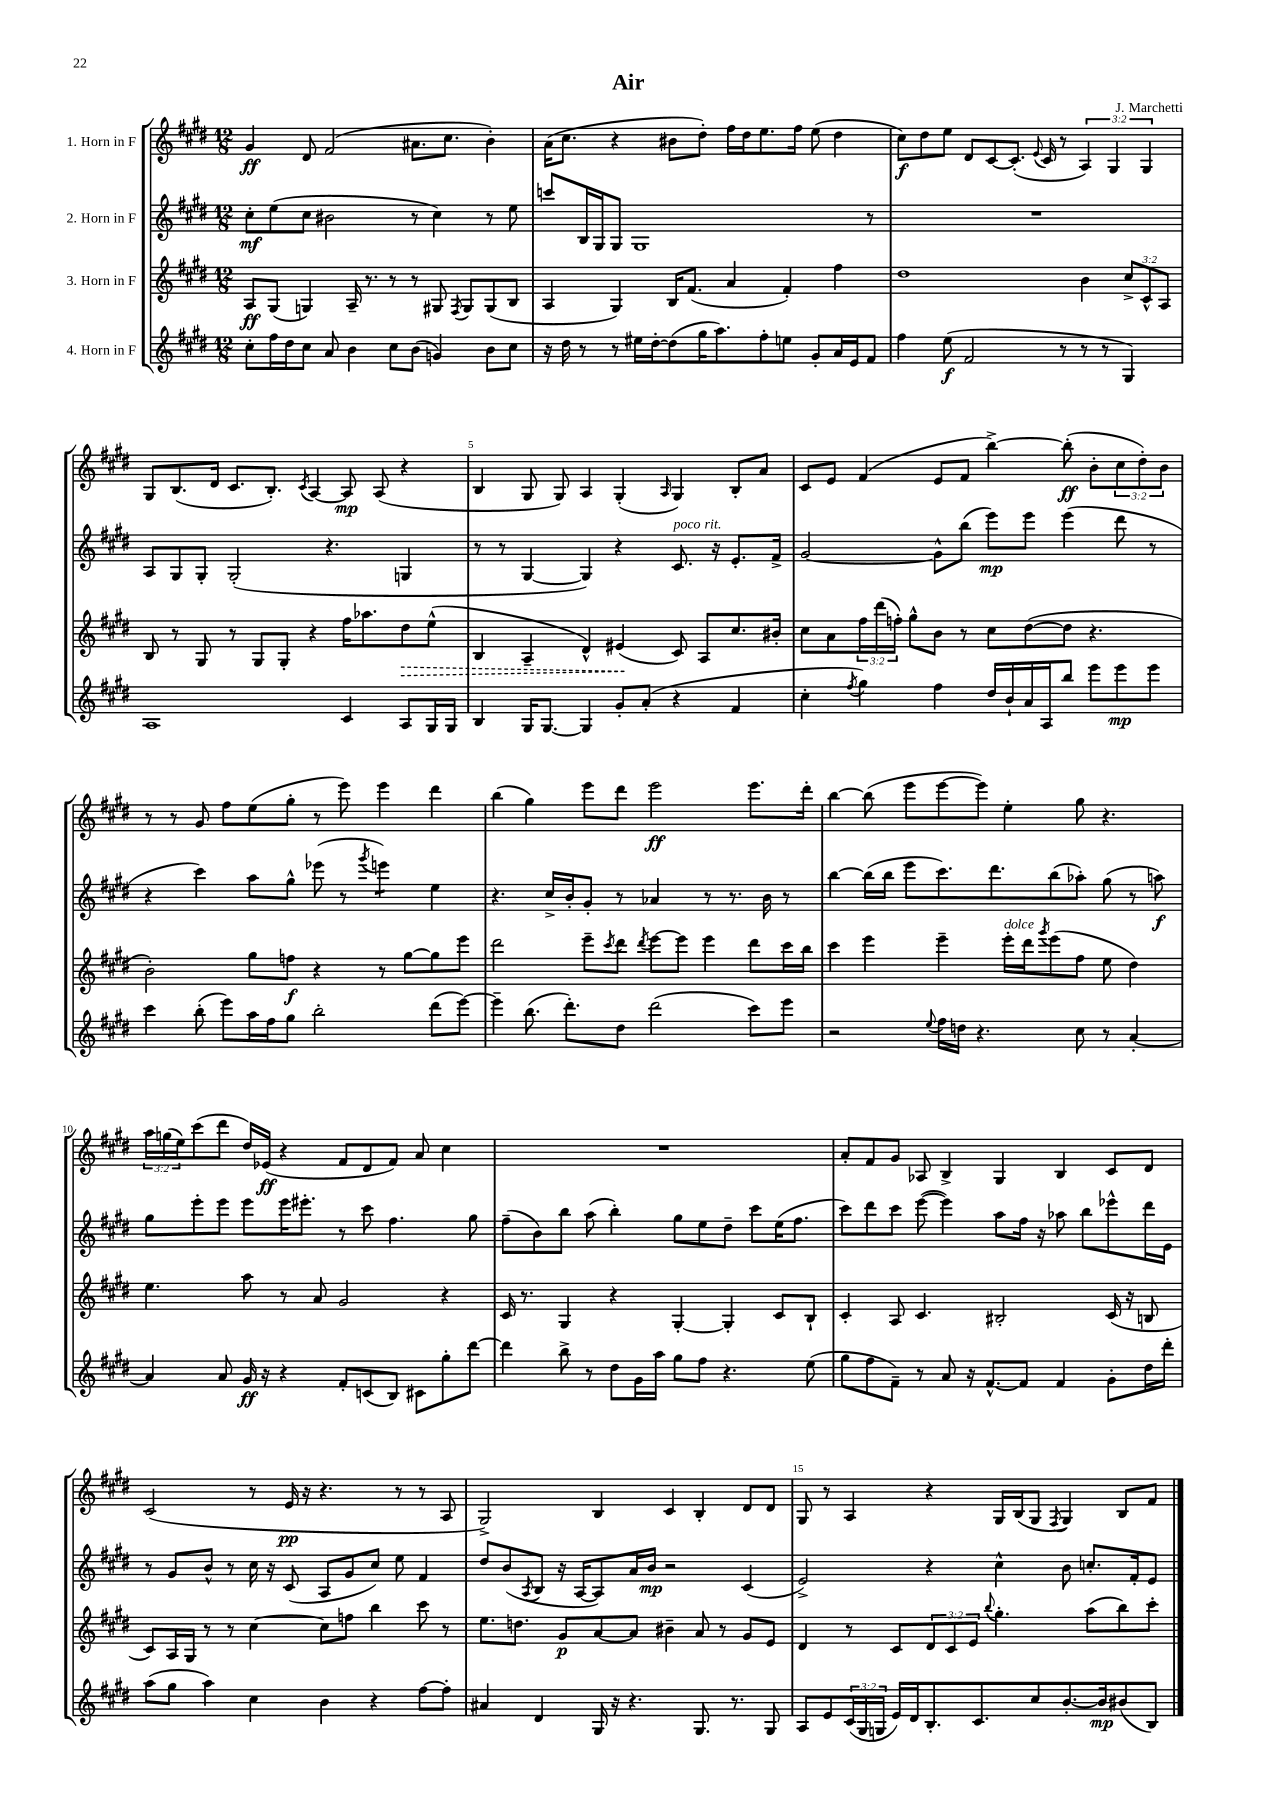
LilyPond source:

\header { title = "Air" composer = "J. Marchetti" }
<<
\new StaffGroup <<
\new Staff = "s0" \with { instrumentName = "1. Horn in F" } {
    \clef treble \key e \major \numericTimeSignature \time 12/8 \override Staff.TupletNumber.text = #tuplet-number::calc-fraction-text
    gis'4\ff dis'8 fis'2( ais'8. cis''8. b'4-.) |
    a'16( cis''8. r4 bis'8 dis''8-.) fis''16 dis''16 e''8. fis''16 e''8( dis''4 |
    cis''8\f) dis''8 e''8 dis'8 cis'8~ cis'8.-.( \appoggiatura { e'8 } cis'16 r8 \tuplet 3/2 { a4) gis4 gis4 } |
    gis8 b8.( dis'16 cis'8. b8.-.) \acciaccatura { cis'8 } a4~ a8\mp a8( r4 |
    b4 gis8 gis8) a4 gis4-.( \grace { a16 } gis4) b8-. a'8 |
    cis'8 e'8 fis'4( e'8 fis'8 b''4~->) b''8-.\ff( b'8-. \tuplet 3/2 { cis''8 dis''8-.) b'8 } |
    r8 r8 gis'8 fis''8 e''8( gis''8-. r8 e'''8) e'''4 dis'''4 |
    b''4( gis''4) e'''8 dis'''8 e'''2\ff e'''8. dis'''16-. |
    b''4~ b''8( e'''8 e'''8~ e'''8) e''4-. gis''8 r4. |
    \tuplet 3/2 { a''16 g''16( e''16) } cis'''8( dis'''8 dis''16) ees'16\ff( r4 fis'8 dis'8 fis'8) a'8 cis''4 |
    R1. |
    a'8-. fis'8 gis'8 aes8 b4-> gis4 b4 cis'8 dis'8 |
    cis'2( r8 e'16\pp r16 r4. r8 r8 a8 |
    gis2->) b4 cis'4 b4-. dis'8 dis'8 |
    gis8 r8 a4 r4 gis16 b16( gis8 \acciaccatura { fis8 } gis4) b8 fis'8 \bar "|." |
}
\new Staff = "s1" \with { instrumentName = "2. Horn in F" } {
    \clef treble \key e \major \numericTimeSignature \time 12/8
    cis''8-.\mf e''8( cis''8 bis'2 r8 cis''4) r8 e''8 |
    c'''8 b16 gis16 gis8 gis1 r8 |
    R1. |
    a8 gis8 gis8-. gis2-.( r4. g4 |
    r8 r8 gis4~ gis4) r4 cis'8.^\markup { \italic "poco rit." } r16 e'8.-. fis'16-> |
    gis'2~ gis'8-^ b''8( e'''8\mp) e'''8 e'''4( dis'''8 r8 |
    r4 cis'''4) a''8 gis''8-^ ees'''8( r8 \acciaccatura { gis'''8 } e'''4:8) e''4 |
    r4. cis''16-> b'16-. gis'8-. r8 aes'4 r8 r8. b'16 r8 |
    b''4~ b''16( b''16 e'''8 cis'''8.) dis'''8. b''8( aes''8-.) gis''8( r8 a''8\f) |
    gis''8 e'''8-. e'''8 e'''8 e'''16 eis'''8.-. r8 cis'''8 fis''4. gis''8 |
    fis''8--( b'8) b''8 a''8( b''4-.) gis''8 e''8 dis''8-- cis'''8 e''16( fis''8. |
    cis'''8) dis'''8 cis'''8 e'''8~( e'''4) a''8 fis''16 r16 aes''8 b''8 ees'''8-^ dis'''16 e'16 |
    r8 gis'8 b'8-^ r8 cis''16 r16 cis'8( a8 gis'8 cis''8) e''8 fis'4 |
    dis''8 b'8( \acciaccatura { a8 } b8 r16 a16~ a8) a'16 b'16\mp r2 cis'4( |
    e'2->) r4 cis''4-^ b'8 c''8.-. fis'16-. e'8 \bar "|." |
}
\new Staff = "s2" \with { instrumentName = "3. Horn in F" } {
    \clef treble \key e \major \numericTimeSignature \time 12/8 \override Staff.TupletNumber.text = #tuplet-number::calc-fraction-text
    a8\ff gis8( g4) a16-- r8. r8 r8 gis8 \acciaccatura { fis8 } gis8 gis8( b8 |
    a4 gis4) b16 fis'8.( a'4 fis'4-.) fis''4 |
    dis''1 b'4 \tuplet 3/2 { cis''8-> cis'8-^ a8 } |
    b8 r8 gis8 r8 gis8 gis8-. r4 fis''16 aes''8. \once \override Hairpin.style = #'dashed-line dis''8\> e''8-^( |
    b4 a4-- dis'4-^) eis'4\!( cis'8) a8 cis''8. bis'16-. |
    cis''8 a'8 \tuplet 3/2 { fis''16 dis'''16( f''16-.) } gis''8-^ b'8 r8 cis''8 dis''8~( dis''8 r4. |
    b'2-.) gis''8 f''8\f r4 r8 gis''8~ gis''8 e'''8 |
    dis'''2 e'''8-- \acciaccatura { cis'''8 } dis'''8 \acciaccatura { dis'''8 } e'''8~ e'''8 e'''4 dis'''8 cis'''16 b''16 |
    cis'''4 e'''4 e'''4-- e'''16-.^\markup { \italic "dolce" } dis'''16 \acciaccatura { gis'''8 } e'''8( fis''8 e''8 dis''4) |
    e''4. a''8 r8 a'8 gis'2 r4 |
    cis'16 r8. gis4 r4 gis4~-. gis4-. cis'8 b8-! |
    cis'4-. a8 cis'4. bis2-. cis'16( r16 b8 |
    cis'8) a16 gis16 r8 r8 cis''4~ cis''8 f''8 b''4 cis'''8 r8 |
    e''8. d''8. gis'8\p a'8~ a'8 bis'4-- a'8 r8 gis'8 e'8 |
    dis'4 r8 cis'8 \tuplet 3/2 { dis'8 cis'8 e'8 } \appoggiatura { b''8 } gis''4.-. a''8( b''8) cis'''8-. \bar "|." |
}
\new Staff = "s3" \with { instrumentName = "4. Horn in F" } {
    \clef treble \key e \major \numericTimeSignature \time 12/8 \override Staff.TupletNumber.text = #tuplet-number::calc-fraction-text
    cis''8-. fis''16 dis''16 cis''8 a'8 b'4 cis''8 b'8( g'4) b'8 cis''8 |
    r16 dis''16 r8 r8 eis''16 dis''16~-. dis''8( gis''16 a''8.) fis''8-. e''8 gis'8-. a'16 e'16 fis'8 |
    fis''4 e''8\f( fis'2 r8 r8 r8 gis4) |
    a1 cis'4 a8 gis16 gis16 |
    b4 gis16 gis8.~ gis4 gis'8-. a'8-.( r4 fis'4 |
    cis''4-. \acciaccatura { fis''8 } gis''4) fis''4 dis''16 b'16-! a'16 a16 b''8 e'''8 e'''8\mp e'''8 |
    cis'''4 b''8-.( e'''8) a''16 fis''16 gis''8 b''2-. dis'''8( e'''8~) |
    e'''4-- b''8.( dis'''8.-.) dis''8 dis'''2( cis'''8) e'''8 |
    r2 \appoggiatura { e''8 } fis''16 d''16 r4. cis''8 r8 a'4~-. |
    a'4 a'8 gis'16\ff r16 r4 fis'8-. c'8( b8) cis'8 gis''8-. dis'''8~ |
    dis'''4 b''8-> r8 dis''8 gis'16 a''16 gis''8 fis''8 r4. e''8( |
    gis''8 fis''8 fis'8--) r8 a'8 r16 fis'8.~-^ fis'8 fis'4 gis'8-. dis''16 dis'''16-. |
    a''8( gis''8 a''4) cis''4 b'4 r4 fis''8~ fis''8-. |
    ais'4 dis'4 gis16 r16 r4. gis8. r8. gis8 |
    a8 e'8 \tuplet 3/2 { cis'16( gis16 g16 } e'16) dis'16 b8.-. cis'8. cis''8 b'8.~-. b'16\mp bis'8( b8) \bar "|." |
}
>>
>>
\layout { \context { \Score \override BarNumber.break-visibility = ##(#f #t #t) barNumberVisibility = #(every-nth-bar-number-visible 5) } }
